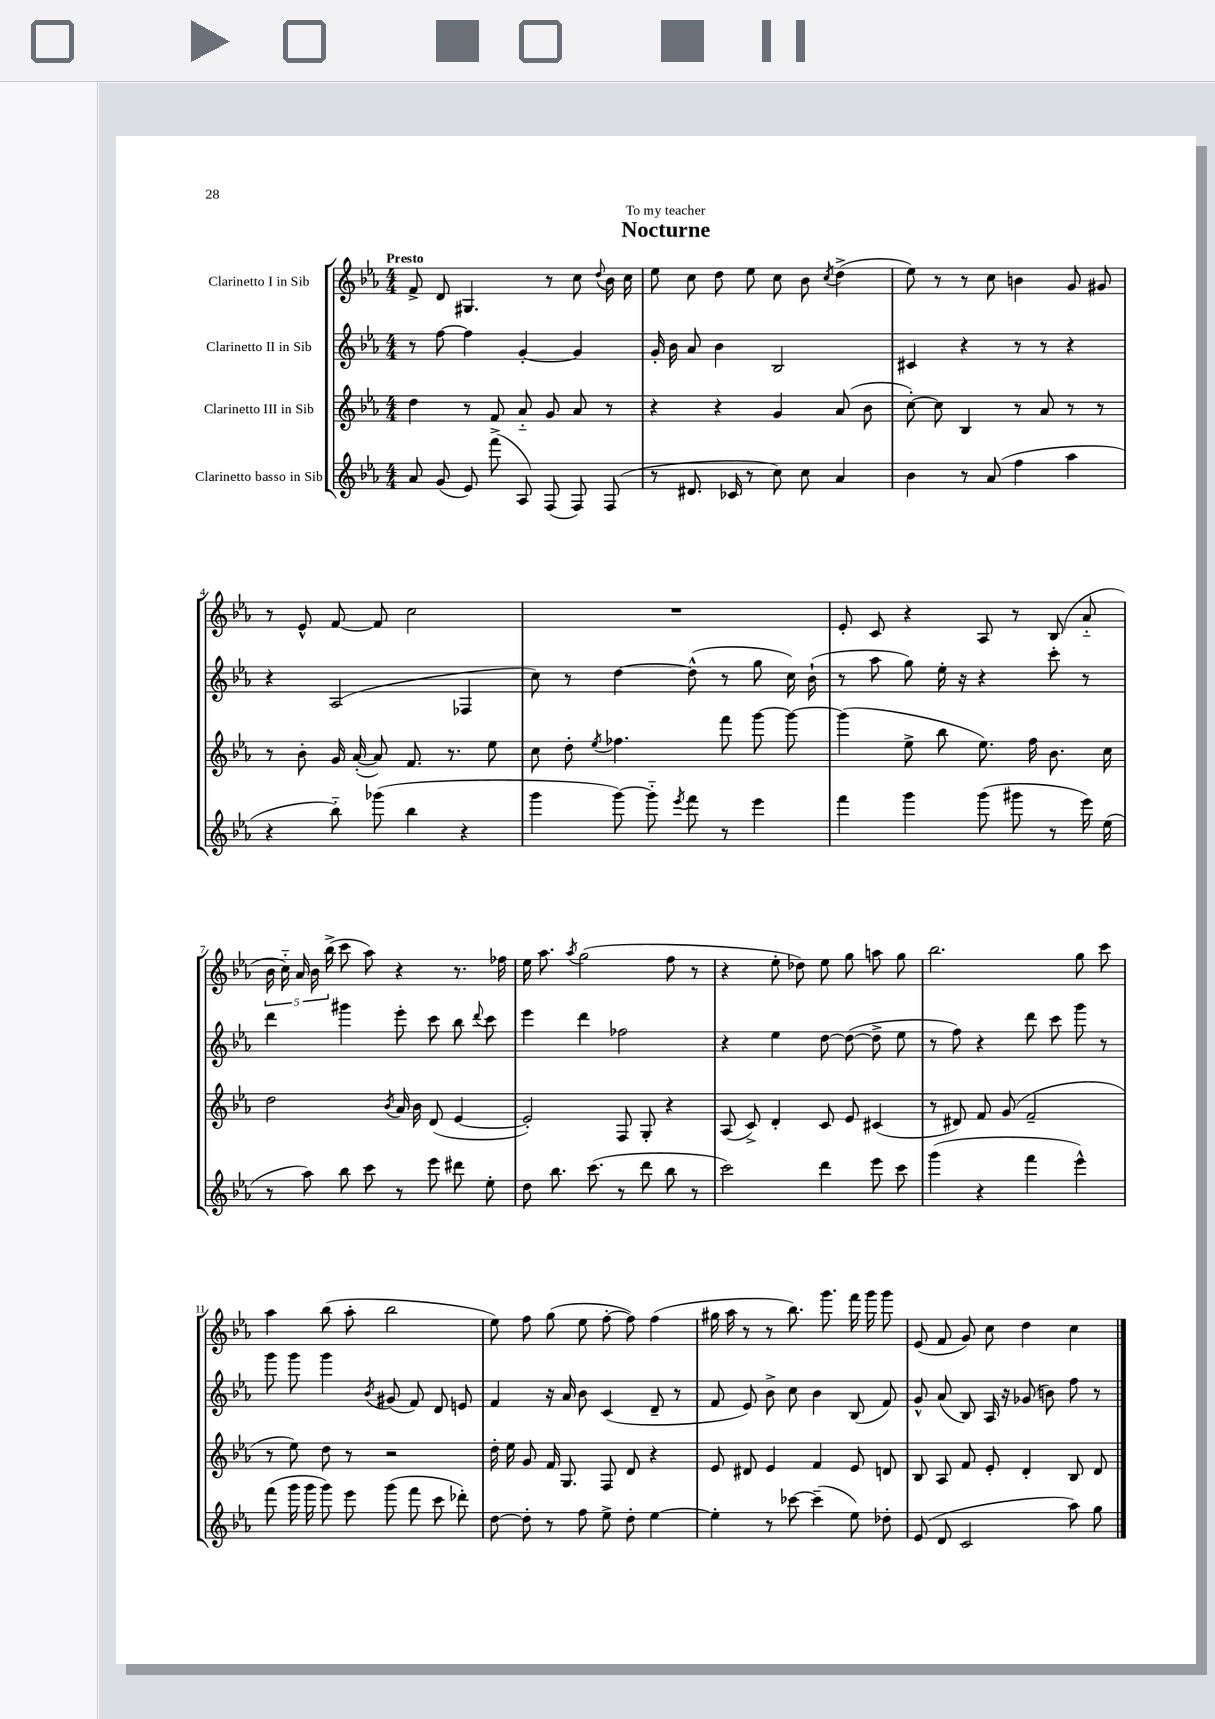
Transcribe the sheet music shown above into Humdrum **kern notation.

**kern	**kern	**kern	**kern
*staff4	*staff3	*staff2	*staff1
*clefG2	*clefG2	*clefG2	*clefG2
*k[b-e-a-]	*k[b-e-a-]	*k[b-e-a-]	*k[b-e-a-]
*M4/4	*M4/4	*M4/4	*M4/4
8a-	4dd	8r	8f^
(8g	.	[8ff	8d
8e-)	8r	4ff]	4.G#
(8fff^	8f	.	.
8A-)	8a-'~	[4g'	.
(8F	8g	.	8r
8F)	8a-	4g]	8cc
.	.	.	8qqdd
(8F	8r	.	16b-
.	.	.	16cc
=	=	=	=
8r	4r	16g'	8ee-
.	.	16b-	.
8.d#	.	8a-	8cc
.	4r	4b-	8dd
16c-	.	.	.
8r	.	.	8ee-
8cc)	4g	2B-	8cc
8cc	.	.	8b-
.	.	.	8qcc
4a-	(8a-	.	(4dd^
.	8b-	.	.
=	=	=	=
4b-	[8cc')	4c#	8ee-)
.	8cc]	.	8r
8r	4B-	4r	8r
(8a-	.	.	8cc
4ff	8r	8r	4b
.	8a-	8r	.
4aa-	8r	4r	8g
.	8r	.	8g#
=	=	=	=
4r	8r	4r	8r
.	8b-'	.	8e-^^
8bb-'~)	16g	(2A-	[8f
.	([16a-'	.	.
(8ggg-	8a-])	.	8f]
4bb-	8.f	.	2cc
.	8.r	.	.
4r	.	4F-	.
.	8ee-	.	.
=	=	=	=
4ggg	8cc	8cc)	1r
.	8dd'	8r	.
.	8qee-	.	.
[8ggg)	4.ff-	[4dd	.
8ggg'~]	.	.	.
8qeee-	.	.	.
8fff	.	(8dd^^]	.
8r	8fff	8r	.
4eee-	[8ggg	8gg	.
.	8ggg_	16cc)	.
.	.	(16b-`	.
=	=	=	=
4fff	(4ggg]	8r	8e-'
.	.	8aa-	8c
4ggg	8ee-^	8gg)	4r
.	8bb-	16ee-'	.
.	.	16r	.
(8ggg	8.ee-)	4r	8A-
8ggg#	.	.	8r
.	16ff	.	.
8r	8.b-	8ccc'	(8B-
16eee-)	.	8r	8a-'~
(16ee-	16cc	.	.
=	=	=	=
8r	2dd	4ddd	20b-
.	.	.	20cc'~)
.	.	.	20a-
8aa-)	.	.	.
.	.	.	20b-
.	.	.	(20bb-^
8bb-	.	4ggg#	8ccc
8ccc	.	.	8aa-)
.	8qb-	.	.
8r	16a-	8eee-'	4r
.	16b-	.	.
8eee-	(8d	8ccc	.
8ddd#	[4e-	8bb-	8.r
.	.	8qqddd	.
8ee-'	.	8ccc	.
.	.	.	16ff-
=	=	=	=
8dd	2e-'])	4eee-	16ee-
.	.	.	8.aa-
8.bb-	.	.	.
.	.	.	8qaa-
.	.	4ddd	(2gg
(8.ccc	.	.	.
8r	8F	2ff-	.
8ddd	8G'	.	.
8bb-	4r	.	8ff
8r	.	.	8r
=	=	=	=
2ccc)	(8A-	4r	4r
.	8c^)	.	.
.	4d'	4ee-	8ee-'
.	.	.	8dd-)
4ddd	8c	[8dd	8ee-
.	8e-	(8dd_	8gg
8eee-	(4c#	8dd^]	8aa
8ccc	.	8ee-	8gg
=	=	=	=
(4ggg	8r	8r	2.bb-
.	8d#)	8ff)	.
4r	8f	4r	.
.	(8g	.	.
4fff	2f~	8ddd	.
.	.	8ccc	.
4eee-^^)	.	8ggg	8gg
.	.	8r	8ccc
=	=	=	=
(8fff	8r	8ggg	4aa-
16ggg	8ee-)	8ggg	.
16ggg	.	.	.
8ggg)	8dd	4ggg	(8bb-
8eee-	8r	.	8aa-'
.	.	8qb-	.
(8ggg	2r	(8g#	2bb-
8fff	.	8f)	.
8ccc	.	8d	.
8ddd-')	.	8e	.
=	=	=	=
[8dd	16dd'	4f	8ee-)
.	16ee-	.	.
8dd']	8g	.	8ff
8r	16f	16r	(8gg
.	8.G	16a-	.
8ff	.	8b-	8ee-
8ee-^	8F	(4c	[8ff'
8dd'	8d	.	8ff])
[4ee-	4r	8d~	(4ff
.	.	8r	.
=	=	=	=
4ee-']	8e-	8f	16gg#
.	.	.	16aa-
.	8d#	8e-)	8r
8r	4e-	8b-^	8r
[8ccc-	.	8cc	8.bb-)
(4ccc-~]	4f	4b-	.
.	.	.	8.ggg
8ee-)	8e-	(8B-	16fff
.	.	.	16ggg
8dd-'	8d	8f)	8ggg
=	=	=	=
(8e-	8B-	8g^^	(8e-
8d	8A-	(8a-	8f
2c	8f	8B-)	8g)
.	8e-'	16A-	8cc
.	.	16r	.
.	4d'	(8g-	4dd
.	.	8b)	.
8aa-)	8B-	8ff	4cc
8gg	8d	8r	.
==	==	==	==
*-	*-	*-	*-
